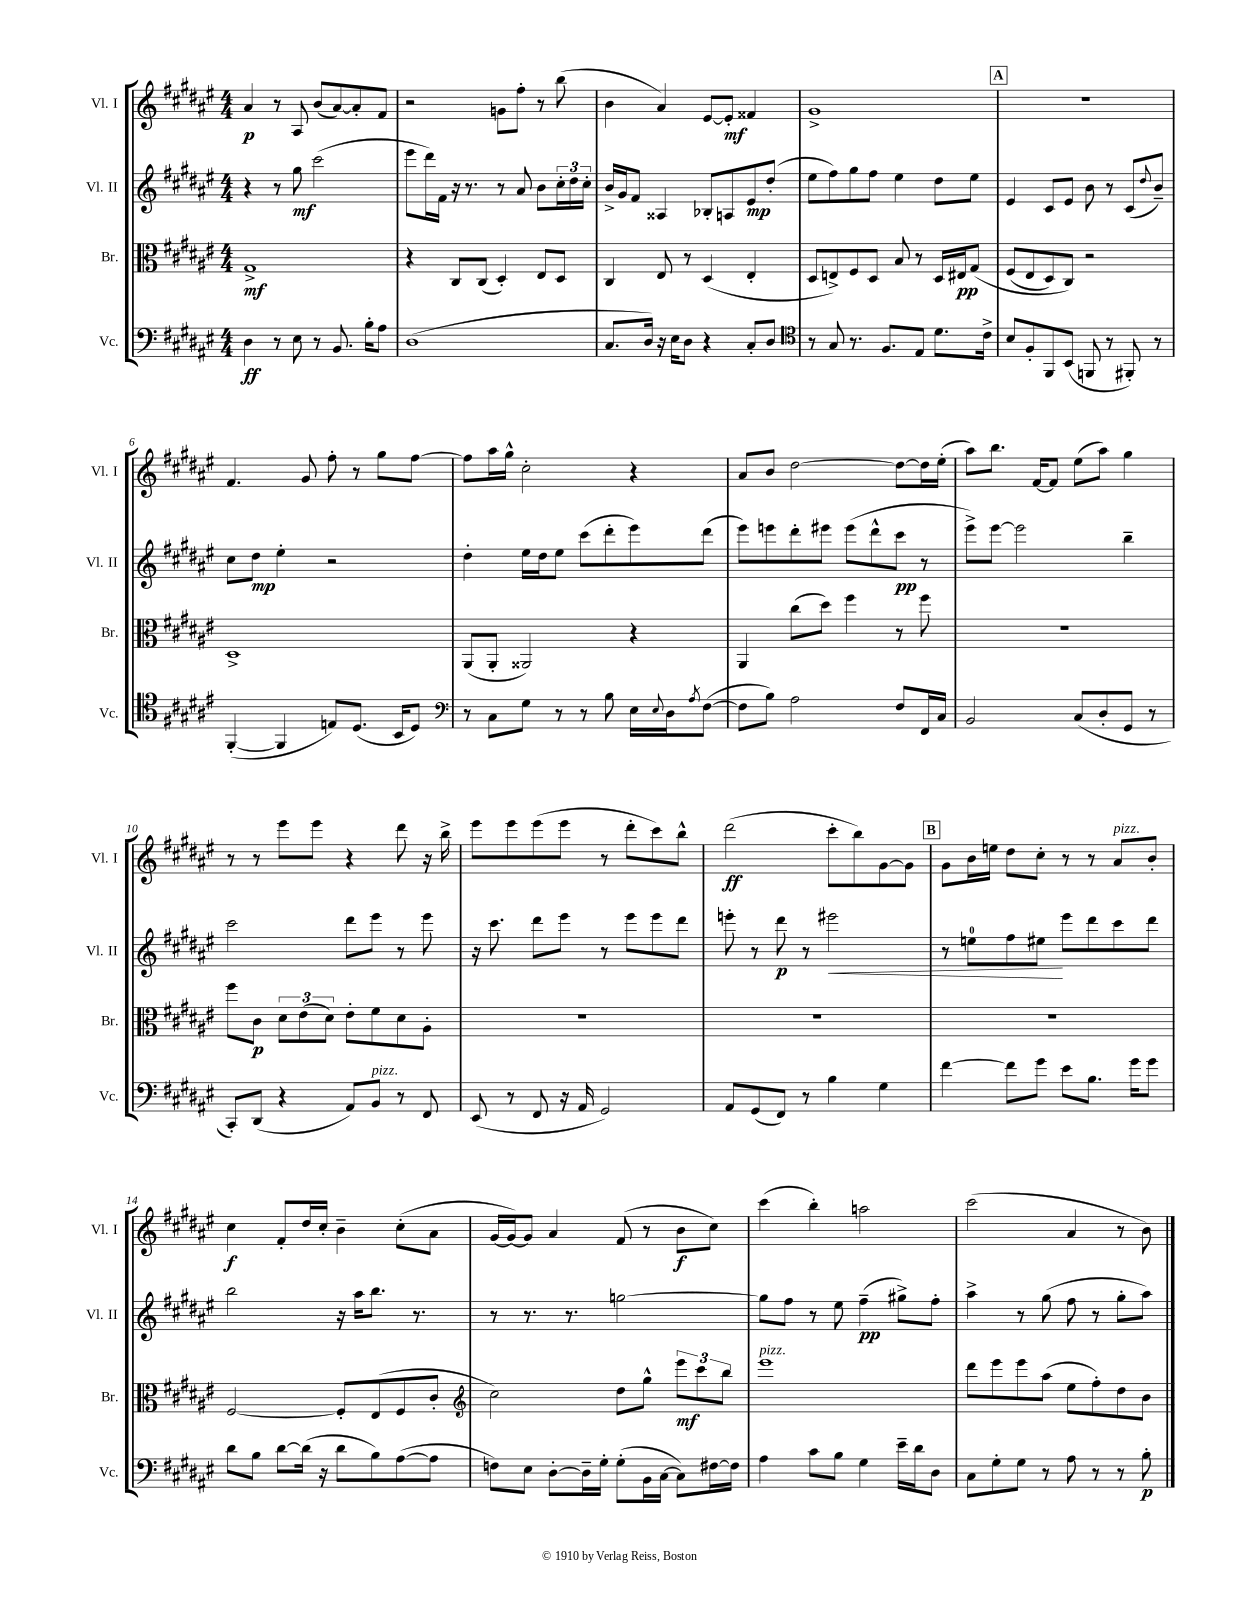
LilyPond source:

<<
\new StaffGroup <<
\new Staff = "s0" \with { instrumentName = "Vl. I" shortInstrumentName = "Vl. I" } {
    \clef treble \key fis \major \numericTimeSignature \time 4/4
    ais'4\p r8 ais8 b'8( ais'8~) ais'8-. fis'8 |
    r2 g'8 fis''8-. r8 b''8( |
    b'4 ais'4) eis'8~ eis'8-.\mf fisis'4 |
    gis'1-> |
    \mark \markup { \box "A" } R1 |
    fis'4. gis'8 fis''8-. r8 gis''8 fis''8~ |
    fis''8 ais''16 gis''16-^ cis''2-. r4 |
    ais'8 b'8 dis''2~ dis''8~ dis''16 eis''16-.( |
    ais''8) b''8. fis'16~ fis'8 eis''8( ais''8) gis''4 |
    r8 r8 eis'''8 eis'''8 r4 dis'''8 r16 b''16-> |
    eis'''8 eis'''8 eis'''8( eis'''8 r8 dis'''8-. cis'''8) b''8-^ |
    dis'''2\ff( cis'''8-. b''8) gis'8~ gis'8 |
    \mark \markup { \box "B" } gis'8 b'16 e''16 dis''8 cis''8-. r8 r8 ais'8^\markup { \italic "pizz." } b'8-. |
    cis''4\f fis'8-. dis''16 cis''16-. b'4-- cis''8-.( ais'8 |
    gis'16~ gis'16~) gis'8 ais'4 fis'8( r8 b'8\f cis''8) |
    cis'''4( b''4-.) a''2 |
    cis'''2( ais'4 r8 b'8) \bar "|." |
}
\new Staff = "s1" \with { instrumentName = "Vl. II" shortInstrumentName = "Vl. II" } {
    \clef treble \key fis \major \numericTimeSignature \time 4/4
    r4 r8 gis''8\mf cis'''2( |
    eis'''8 dis'''16) fis'16 r16 r8. r8 ais'8 b'8 \tuplet 3/2 { cis''16-. dis''16 cis''16-. } |
    b'16-> gis'16 fis'8 aisis4 bes8-. a8 eis'8\mp dis''8-.( |
    eis''8 fis''8) gis''8 fis''8 eis''4 dis''8 eis''8 |
    \mark \markup { \box "A" } eis'4 cis'8 eis'8 b'8 r8 cis'8( \appoggiatura { dis''8 } b'8--) |
    cis''8 dis''8\mp eis''4-. r2 |
    dis''4-. eis''16 dis''16 eis''8 cis'''8( dis'''8-. eis'''8) dis'''8( |
    eis'''8) e'''8 dis'''8-. eis'''8 eis'''8( dis'''8-^ cis'''8\pp r8 |
    eis'''8->) eis'''8~ eis'''2 b''4-- |
    cis'''2 dis'''8 eis'''8 r8 eis'''8 |
    r16 cis'''8. dis'''8 eis'''8 r8 eis'''8 eis'''8 dis'''8 |
    e'''8-. r8 dis'''8\p r8 eis'''2\< |
    \mark \markup { \box "B" } r8 e''8-0 fis''8 eis''8\! eis'''8 dis'''8 cis'''8 dis'''8 |
    b''2 r16 ais''16 b''8. r8. |
    r8 r8. r8. g''2~ |
    g''8 fis''8 r8 eis''8 fis''4--\pp( gis''8->) fis''8-. |
    ais''4-> r8 gis''8( fis''8 r8 gis''8-. ais''8) \bar "|." |
}
\new Staff = "s2" \with { instrumentName = "Br." shortInstrumentName = "Br." } {
    \clef alto \key fis \major \numericTimeSignature \time 4/4
    gis1->\mf |
    r4 cis8 cis8( dis4-.) eis8 dis8 |
    cis4 eis8 r8 dis4( eis4-. |
    dis8 e8->) fis8 dis8 b8 r8 dis16 eis16\pp gis8\( |
    \mark \markup { \box "A" } fis8( eis8 dis8) cis8\) r2 |
    dis1-> |
    ais,8( ais,8-. aisis,2) r4 |
    ais,4 cis''8( dis''8) fis''4 r8 fis''8 |
    R1 |
    fis''8 cis'8\p \tuplet 3/2 { dis'8 eis'8( dis'8) } eis'8-. fis'8 dis'8 ais8-. |
    R1 |
    R1 |
    \mark \markup { \box "B" } R1 |
    fis2~ fis8-. eis8( fis8 cis'8-. |
    \clef treble cis''2) dis''8 gis''8-^ \tuplet 3/2 { eis'''8\mf cis'''8 b''8 } |
    eis'''1^\markup { \italic "pizz." } |
    dis'''8 eis'''8 eis'''8 ais''8( eis''8 fis''8-.) dis''8 b'8 \bar "|." |
}
\new Staff = "s3" \with { instrumentName = "Vc." shortInstrumentName = "Vc." } {
    \clef bass \key fis \major \numericTimeSignature \time 4/4
    dis4\ff r8 eis8 r8 b,8. b16-. ais8 |
    dis1( |
    cis8. dis16) r16 eis16 dis8 r4 cis8-. dis8 |
    \clef tenor r8 gis8 r8. fis8. eis8 dis'8. cis'16-> |
    \mark \markup { \box "A" } b8 fis8-. fis,8 b,8( f,8 r8 fis,8-.) r8 |
    fis,4~-.( fis,4 e8) dis8.( b,16 dis8) |
    \clef bass r8 cis8 gis8 r8 r8 b8 eis16 \appoggiatura { eis8 } dis16 \acciaccatura { ais8 } fis8~( |
    fis8 b8) ais2 fis8 fis,16 cis16 |
    b,2 cis8( dis8-. gis,8 r8 |
    cis,8-.) dis,8( r4 ais,8) b,8^\markup { \italic "pizz." } r8 fis,8 |
    eis,8( r8 fis,8 r16 ais,16 gis,2) |
    ais,8 gis,8( fis,8) r8 b4 gis4 |
    \mark \markup { \box "B" } fis'4~ fis'8 gis'8 eis'8 b8. gis'16 gis'8 |
    dis'8 b8 dis'8~ dis'16( r16 dis'8 b8) ais8~( ais8 |
    f8) eis8 dis8~-. dis16-- gis16-. gis8-.( b,16 cis16~ cis8) fis16~ fis16 |
    ais4 cis'8 b8 gis4 eis'16-- dis'16 dis8 |
    cis8 gis8-. gis8 r8 ais8 r8 r8 b8-.\p \bar "|." |
}
>>
>>
